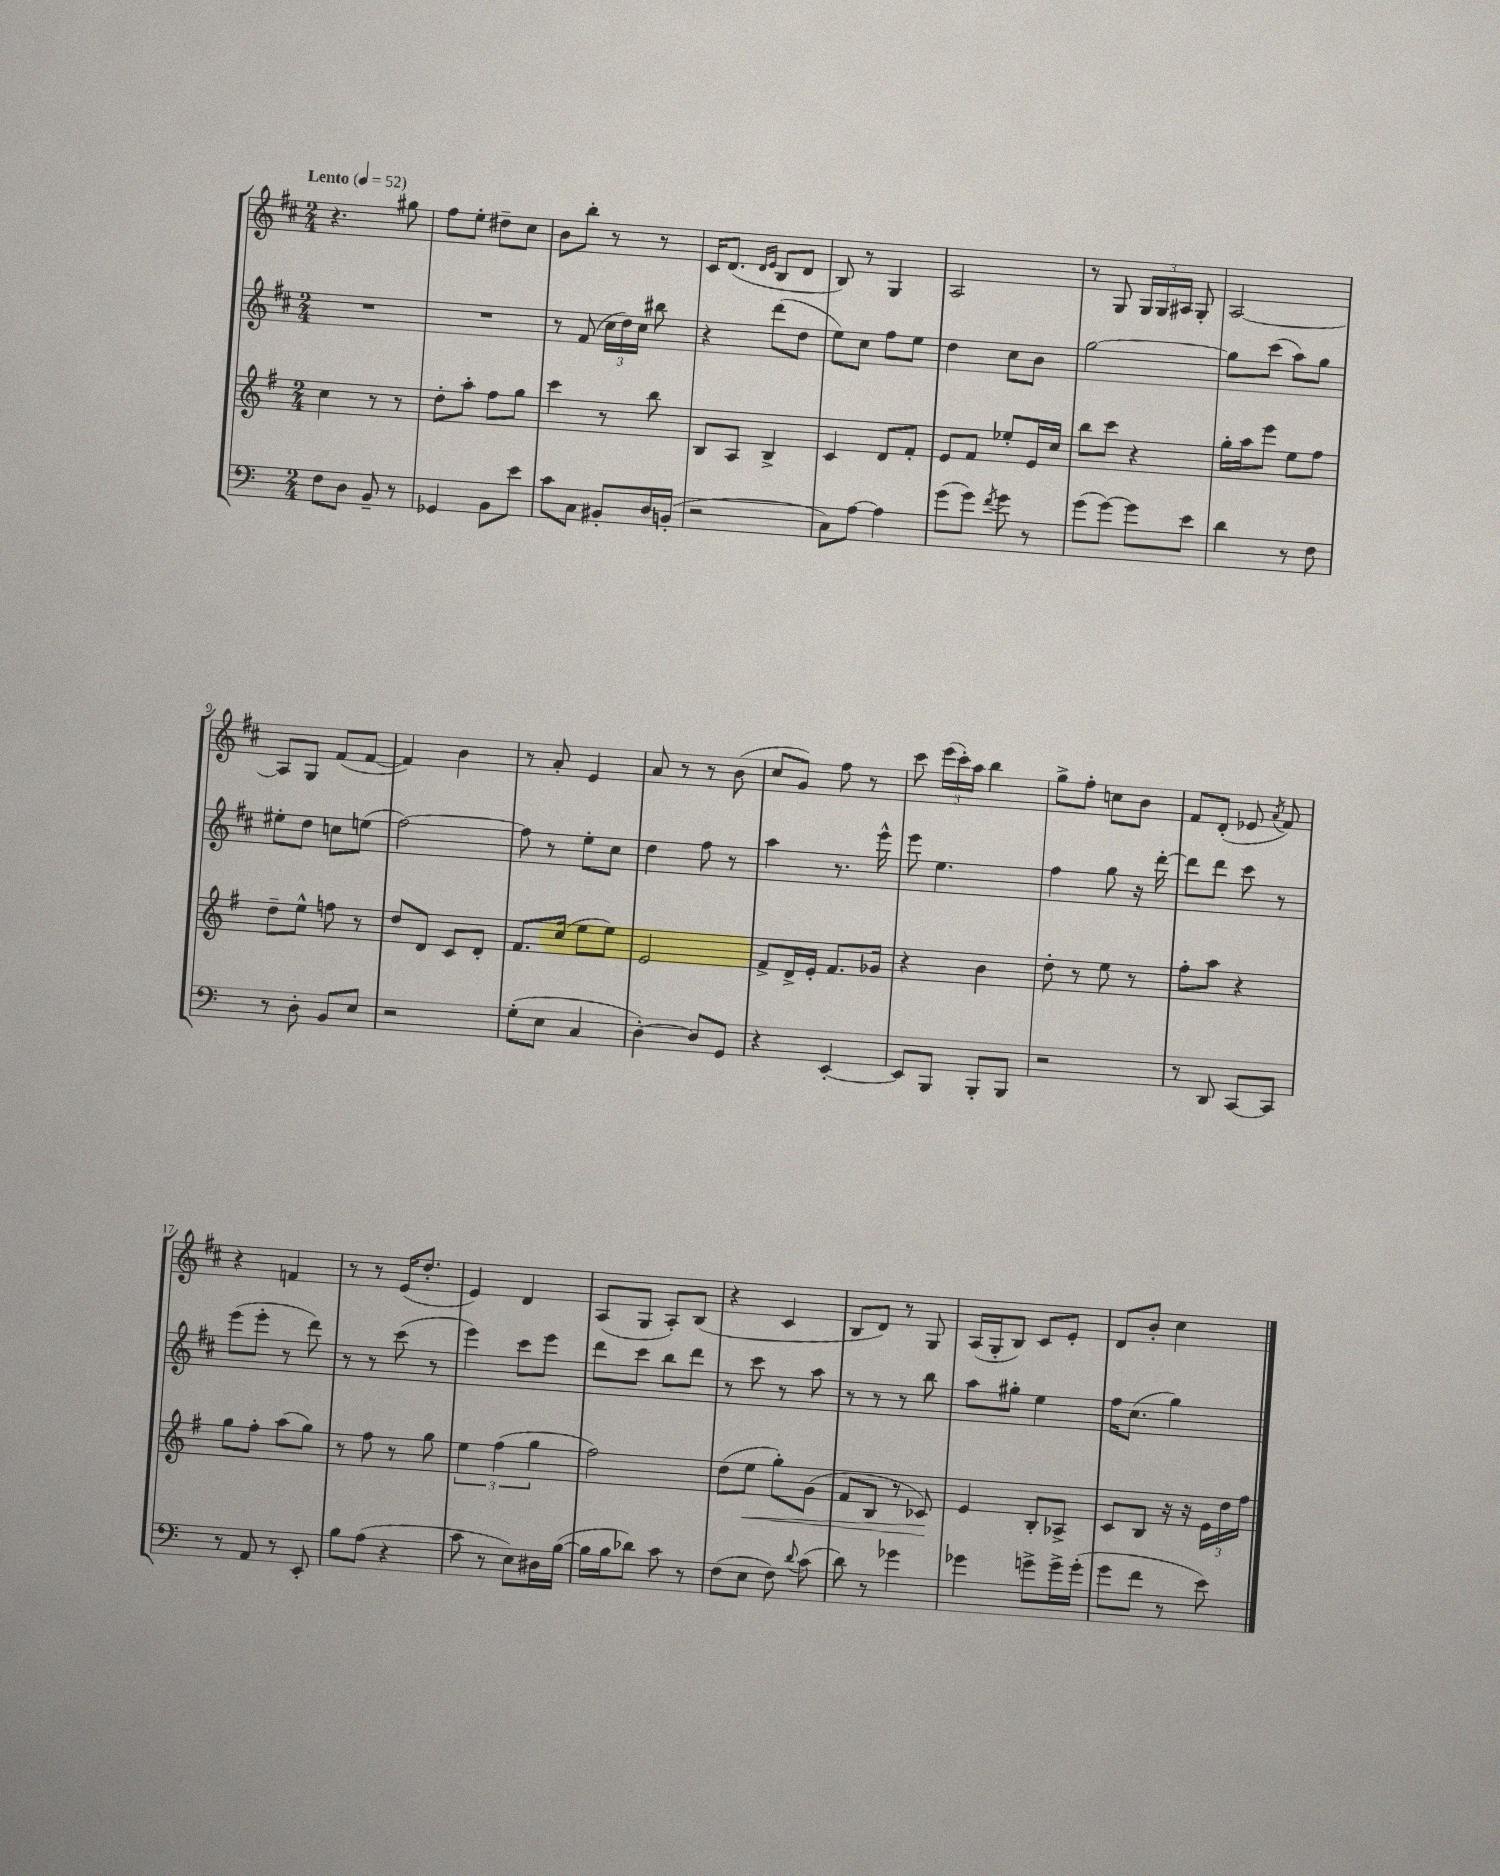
<<
\new StaffGroup <<
\new Staff = "s0" {
    \clef treble \key d \major \numericTimeSignature \time 2/4 \tempo "Lento" 4 = 52
    \autoBeamOff r4. gis''8 |
    fis''8[ e''8]-. dis''8[-- cis''8] |
    b'8[ b''8]-. r8 r8 |
    cis'16[ d'8.]( \grace { d'16[ e'16] } b8[ d'8] |
    b8) r8 g4 |
    a2 |
    r8 g8 \tuplet 3/2 { g16[ g16 ais16] } g8-. |
    a2~ |
    a8[ g8] fis'8[( fis'8]~ |
    fis'4) b'4 |
    r8 a'8-. e'4 |
    a'8 r8 r8 b'8( |
    cis''8[ g'8]) fis''8 r8 |
    cis'''8 \tuplet 3/2 { e'''16[( cis'''16-.) a''16] } b''4 |
    g''8[-> fis''8]-. c''8[ b'8] |
    fis'8[ d'8]-.( ees'8 \acciaccatura { a'8 } fis'8) |
    r4 f'4 |
    r8 r8 e'16[( d''8.]-. |
    e'4) d'4 |
    a8[( g8] a8[-.) b8]( |
    r4 cis'4 |
    b8[ d'8]) r8 g8 |
    a16[( g16-. b8]) cis'8[ e'8]-. |
    d'8[ b'8]-. cis''4 \bar "|." |
}
\new Staff = "s1" {
    \clef treble \key d \major \numericTimeSignature \time 2/4
    \autoBeamOff R2 |
    R2 |
    r8 fis'8( \tuplet 3/2 { cis''16[ d''16) cis''16] } bis''8 |
    r4 d'''8[( d''8] |
    e''8[) cis''8] fis''8[ e''8] |
    d''4 cis''8[ b'8] |
    g''2~ |
    g''8[ cis'''8]( a''8[) g''8] |
    eis''8[-. d''8] c''8[ e''8]( |
    fis''2~) |
    fis''8 r8 e''8[-. cis''8] |
    d''4 fis''8 r8 |
    a''4 r8. e'''16-^ |
    e'''8 e''4. |
    fis''4 g''8 r16 d'''16~-. |
    d'''8[ d'''8] cis'''8 r8 |
    e'''8[( e'''8]-. r8 d'''8) |
    r8 r8 cis'''8( r8 |
    e'''4) cis'''8[ e'''8] |
    d'''8[ cis'''8] b''8[ d'''8] |
    r8 cis'''8 r8 a''8 |
    r8 r8 r8 b''8 |
    a''8[ gis''8]-. e''4 |
    fis''16[ cis''8.]( g''4) \bar "|." |
}
\new Staff = "s2" {
    \clef treble \key g \major \numericTimeSignature \time 2/4
    \autoBeamOff c''4 r8 r8 |
    d''8[-. a''8]-. fis''8[ g''8] |
    c'''4 r8 b''8 |
    b8[ a8] b4-> |
    c'4 d'8[ fis'8]-. |
    e'8[ fis'8] ees''8[-. e'16 c''16] |
    b''8[ c'''8] r4 |
    g''16[-. a''16 e'''8] e''8[ fis''8] |
    d''8[-- e''8]-^ f''8 r8 |
    d''8[ d'8] c'8[ d'8]-. |
    fis'8.[ c''16]( e''8[ e''8]) |
    e'2 |
    fis'8[-> d'16-> e'16]-. fis'8.[ ges'16] |
    r4 b'4 |
    d''8-. r8 e''8 r8 |
    fis''8[-. a''8] r4 |
    g''8[ fis''8]-. a''8[( g''8]) |
    r8 fis''8 r8 g''8 |
    \tuplet 3/2 { e''4 fis''4( g''4 } |
    fis''2) |
    d''8[( e''8]\< g''8[-.) g'8]( |
    fis'8[ b8] r8 ces'8\!) |
    e'4 b8[-. aes8]-> |
    c'8[ b8] r16 r16 \tuplet 3/2 { e'16[ d''16 fis''16] } \bar "|." |
}
\new Staff = "s3" {
    \clef bass \key c \major \numericTimeSignature \time 2/4
    \autoBeamOff f8[ d8] b,8-- r8 |
    ges,4 b,8[ e'8] |
    c'8[ c8] bis,8[-. d16 b,16]-.( |
    r2 |
    c8[) a8]~ a4 |
    g'8[( g'8]) \acciaccatura { f'8 } g'8 r8 |
    g'8[( g'8]~) g'8[ e'8] |
    d'4 r8 f8 |
    r8 d8-. b,8[ e8] |
    r2 |
    g8[-.( e8] c4 |
    d4~-.) d8[ g,8] |
    r4 e,4~-. |
    e,8[ b,,8] b,,8[-. b,,8] |
    r2 |
    r8 d,8 c,8[~ c,8] |
    r8 a,8 r8 e,8-. |
    b8[ a8]( r4 |
    c'8 r8 e8[) dis16 b16]~( |
    b16[ b16 des'8]) c'8 r8 |
    f8[( e8] f8) \appoggiatura { d'8 } c'8( |
    d'8) r8 ges'4 |
    ges'4 g'8[-> g'16-> g'16]-.( |
    g'8[ f'8] r8 e'8) \bar "|." |
}
>>
>>
